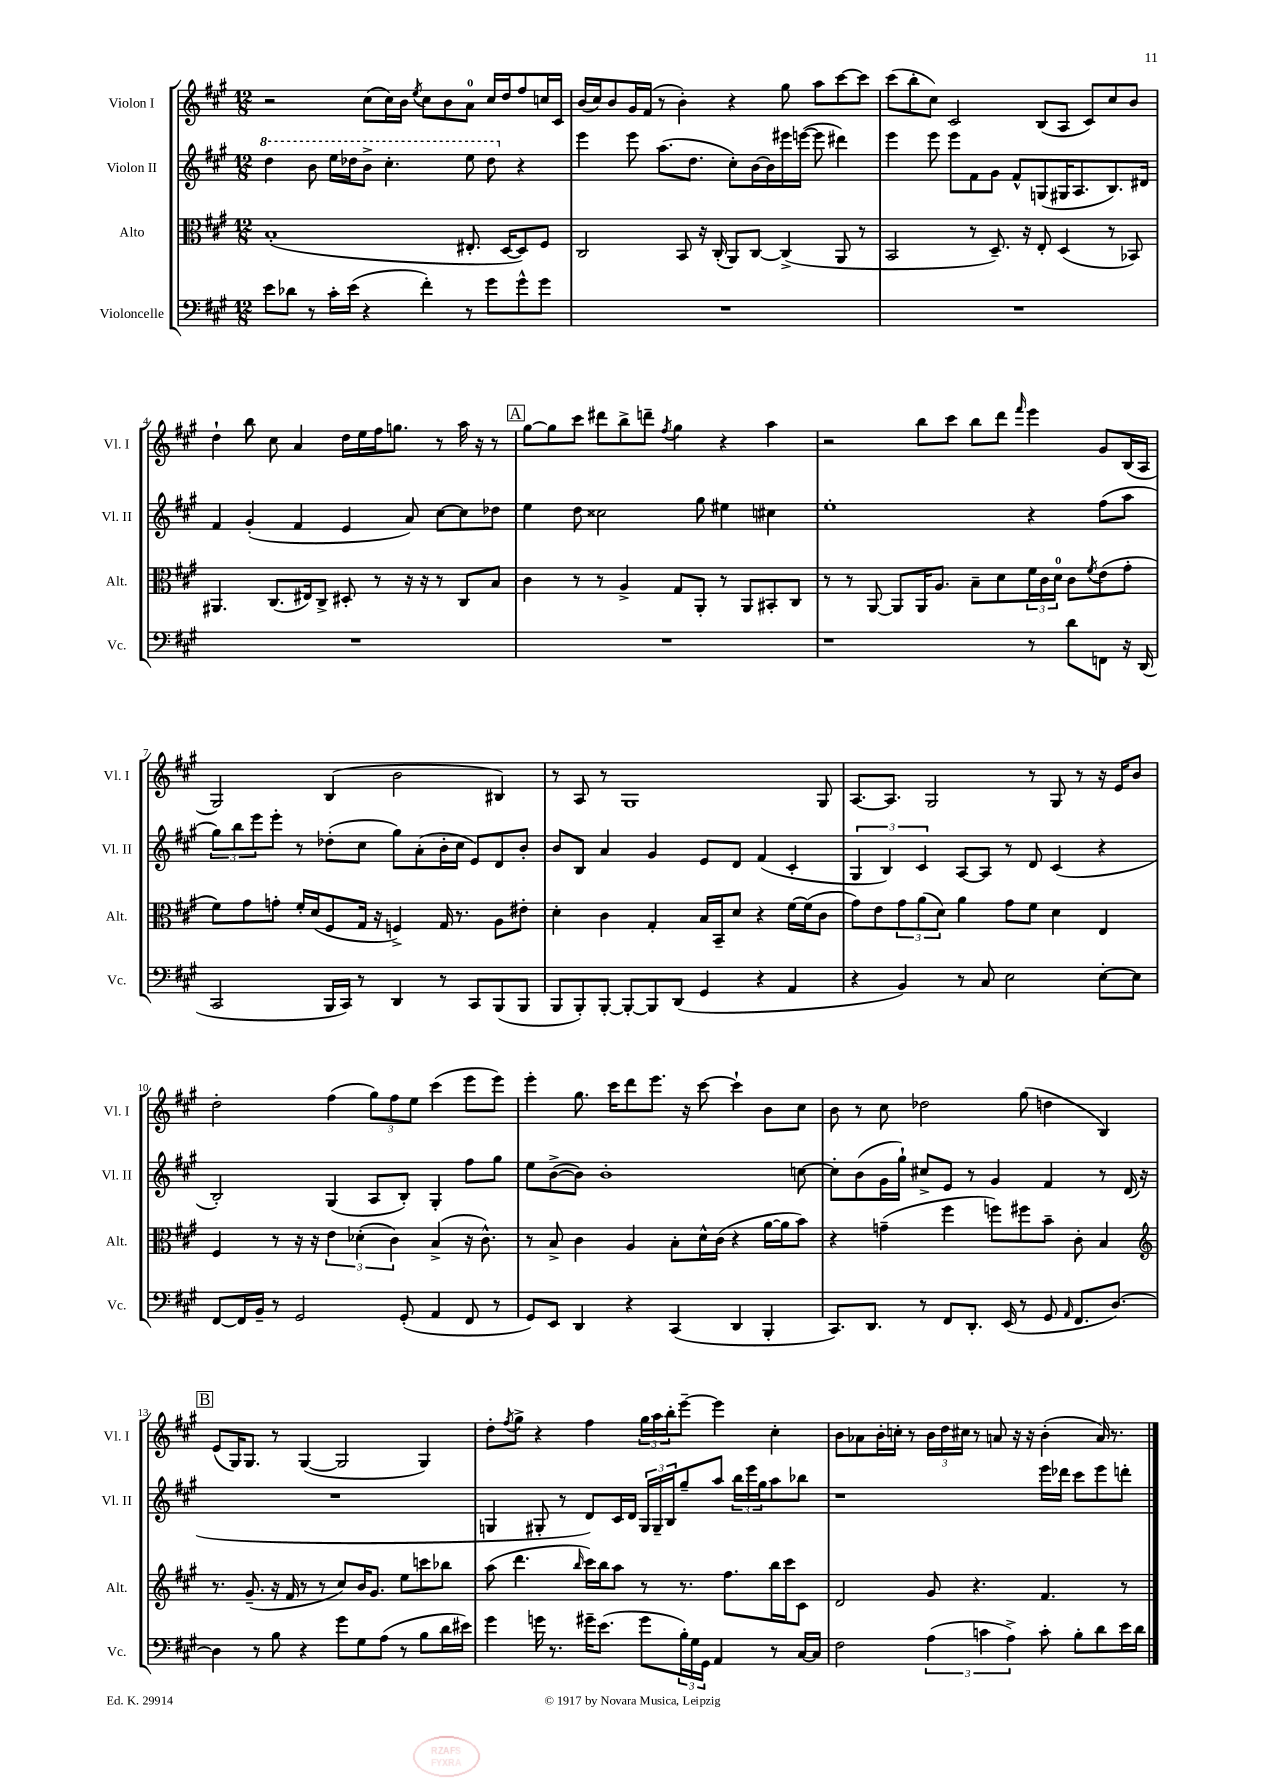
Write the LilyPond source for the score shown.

<<
\new StaffGroup <<
\new Staff = "s0" \with { instrumentName = "Violon I" shortInstrumentName = "Vl. I" } {
    \clef treble \key a \major \numericTimeSignature \time 12/8
    r2 cis''8( cis''16) b'16 \acciaccatura { e''8 } cis''8 b'8 a'8-0 cis''16 d''16 fis''8 c''16 cis'16 |
    b'16( cis''16) b'8 gis'16 fis'16( r8 b'4-.) r4 gis''8 a''8 cis'''8~ cis'''8 |
    cis'''8( b''8-. cis''8) cis'2 b8( a8 cis'8) cis''8 b'8 |
    d''4-! b''8 cis''8 a'4 d''16 e''16 fis''16 g''8. r8 a''16 r16 r8 |
    \mark \markup { \box "A" } gis''8~ gis''8 cis'''8 dis'''8 b''8-> d'''8-- \acciaccatura { fis''8 } gis''4 r4 a''4 |
    r2 b''8 cis'''8 b''8 d'''8 \grace { fis'''16 } e'''4 gis'8 b16( a16 |
    gis2) b4( b'2 bis4) |
    r8 a8 r8 gis1 gis8 |
    a8.~ a8. gis2 r8 gis8 r8 r16 e'16 b'8 |
    d''2-. fis''4( \tuplet 3/2 { gis''8) fis''8 e''8 } cis'''4( e'''8 e'''8) |
    e'''4-. gis''8. cis'''16 d'''8 e'''8. r16 cis'''8~ cis'''4-! b'8 cis''8 |
    b'8 r8 cis''8 des''2 gis''8( d''4 b4) |
    \mark \markup { \box "B" } e'8( gis16) gis8. r8 gis4~( gis2 gis4) |
    d''8-. \acciaccatura { fis''8 } gis''8-> r4 fis''4 \tuplet 3/2 { gis''16 a''16 b''16-. } e'''8~-- e'''4 cis''4-. |
    b'8 aes'8 b'16-. c''16-. r8 \tuplet 3/2 { b'16 d''16 cis''16 } r8 a'8 r16 r16 b'4-.( a'16) r8. \bar "|." |
}
\new Staff = "s1" \with { instrumentName = "Violon II" shortInstrumentName = "Vl. II" } {
    \clef treble \key a \major \numericTimeSignature \time 12/8
    \ottava #1 d'''4 b''8 e'''16 des'''16 b''8-> cis'''4.-. e'''8 des'''8 \ottava #0 r4 |
    e'''4 e'''8 a''8.( d''8. cis''8-.) b'16~ b'16 eis'''16 e'''16~( e'''8 dis'''4) |
    e'''4 e'''8 e'''8 fis'8 gis'8 fis'8-^ g8( gis16 a8. b8.) dis'16 |
    fis'4 gis'4-.( fis'4 e'4 a'8) cis''8~ cis''8 des''8 |
    \mark \markup { \box "A" } e''4 d''8 cisis''2 gis''8 eis''4 cis''4 |
    e''1-. r4 fis''8( a''8 |
    \tuplet 3/2 { gis''8) b''8 e'''8 } e'''8-. r8 des''8-.( cis''8 gis''8) a'8-.( b'16-. cis''16 e'8) d'8 b'8-. |
    b'8 b8 a'4 gis'4 e'8 d'8 fis'4( cis'4-. |
    \tuplet 3/2 { gis4 b4) cis'4 } a8~ a8 r8 d'8 cis'4( r4 |
    b2-.) gis4( a8 b8-.) gis4-. fis''8 gis''8 |
    e''8 b'8~->( b'8) b'1-. c''8~ |
    c''8-. b'8( gis'16 gis''16-!) cis''8-> e'8 r8 gis'4 fis'4 r8 d'16( r16 |
    \mark \markup { \box "B" } R1. |
    g4 gis8-. r8 d'8) cis'16 d'16 \tuplet 3/2 { gis16 gis16-- b16 } gis''8-- a''8 \tuplet 3/2 { b''16 e'''16 gis''16 } a''8 bes''8 |
    r1 e'''16 des'''16 cis'''8 e'''8 d'''8-. \bar "|." |
}
\new Staff = "s2" \with { instrumentName = "Alto" shortInstrumentName = "Alt." } {
    \clef alto \key a \major \numericTimeSignature \time 12/8
    b1-.( eis8.-. d16~ d8) fis8 |
    cis2 b,8 r16 cis16-.( a,8) cis8~ cis4->( a,8 r8 |
    b,2 r8 d8.--) r16 e8-. d4( r8 bes,8) |
    ais,4. cis8.( eis16) cis8-> dis8-. r8 r16 r16 r8 cis8 b8 |
    \mark \markup { \box "A" } cis'4 r8 r8 a4-> gis8 a,8-. r8 a,8 bis,8-. cis8 |
    r8 r8 a,8~ a,8 a,16 a8. b8-- d'8 \tuplet 3/2 { fis'16 cis'16 d'16-0 } cis'8 \acciaccatura { fis'8 } e'8( gis'8-. |
    fis'8) gis'8 g'8-. fis'16-. d'16( fis8 gis16 r16 f4->) gis16 r8. a8 eis'8-. |
    d'4-. cis'4 gis4-. b16 b,16-- d'8 r4 fis'16~ fis'16( cis'8 |
    gis'8) e'8 \tuplet 3/2 { gis'8 a'8( d'8) } a'4 gis'8 fis'8 d'4 e4 |
    fis4 r8 r16 r16 \tuplet 3/2 { e'4 des'4-.( cis'4) } b4->( r16 cis'8.-^) |
    r8 b8-> cis'4 a4 b8-. d'16-^ cis'16( r4 a'16~ a'16 b'8) |
    r4 g'4--( fis''4 f''8) fis''8 b'8-- cis'8-. b4 |
    \mark \markup { \box "B" } \clef treble r8. gis'8.--( r16 fis'16 r8 r8 cis''8) b'16 gis'8. e''8 c'''8 bes''8 |
    a''8( d'''4. \grace { b''16 } cis'''16) b''16 a''8 r8 r8. fis''8. b''16 cis'''16 cis'8 |
    d'2 gis'8 r4. fis'4. r8 \bar "|." |
}
\new Staff = "s3" \with { instrumentName = "Violoncelle" shortInstrumentName = "Vc." } {
    \clef bass \key a \major \numericTimeSignature \time 12/8
    e'8 des'8 r8 cis'16-. e'16( r4 fis'4-.) r8 gis'8 gis'8-^ gis'8 |
    R1. |
    R1. |
    R1. |
    \mark \markup { \box "A" } R1. |
    r1 r8 d'8 f,8 r16 d,16( |
    cis,2 b,,16 cis,16) r8 d,4 r8 cis,8 b,,8( b,,8 |
    b,,8 b,,8-.) b,,8~-. b,,8~-. b,,8 d,8( gis,4 r4 a,4 |
    r4 b,4) r8 cis8 e2 e8~-. e8 |
    fis,8~ fis,16 b,16-- r8 gis,2 gis,8-.( a,4 fis,8 r8 |
    gis,8) e,8 d,4 r4 cis,4( d,4 b,,4-. |
    cis,8.) d,8. r8 fis,8 d,8.-. e,16( r8 gis,8 \grace { a,16 } fis,8. d8.~) |
    \mark \markup { \box "B" } d4 r8 b8 r4 gis'8 gis8 a8( r8 b8 d'16 eis'16) |
    gis'4 g'16 r8. gis'16-- e'8.( gis'8 \tuplet 3/2 { b16-.) gis16 gis,16 } a,4 r8 cis16~ cis16 |
    fis2 \tuplet 3/2 { a4( c'4 a4->) } c'8-. b8-. d'8 e'16 d'16 \bar "|." |
}
>>
>>
